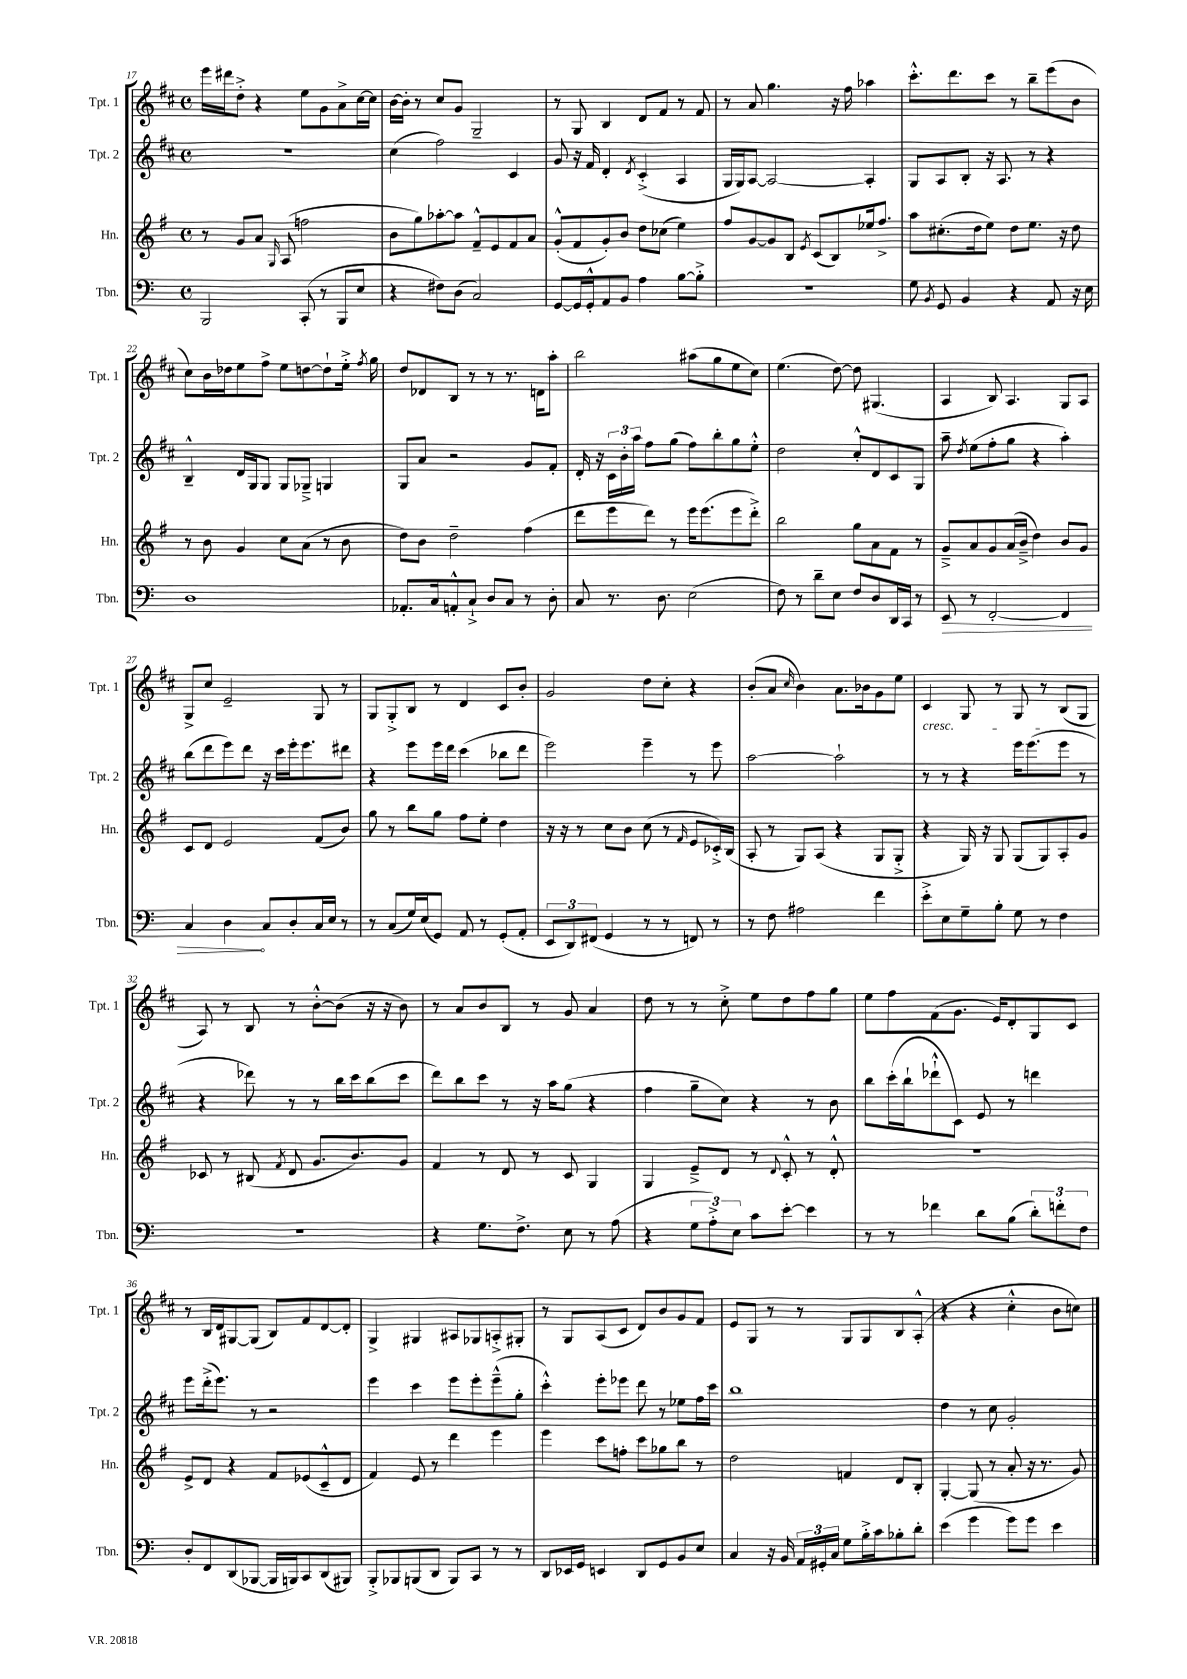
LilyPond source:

<<
\new StaffGroup <<
\new Staff = "s0" \with { instrumentName = "Tpt. 1" shortInstrumentName = "Tpt. 1" } {
    \clef treble \key d \major \defaultTimeSignature \time 4/4
    \autoBeamOff e'''16[ dis'''16 d''8]-.-> r4 e''8[ g'8 a'8-> cis''16~ cis''16] |
    b'16[~ b'16]-. r8 cis''8[ g'8] g2-- |
    r8 g8 b4 d'8[ fis'8] r8 fis'8 |
    r8 a'8 g''4. r16 fis''16 aes''4 |
    cis'''8.[-.-^ d'''8. cis'''8] r8 b''8[-- e'''8( b'8] |
    cis''8[) b'16 des''16 e''8 fis''8]-> e''8[ d''8~ d''8-! e''16]-.-> \acciaccatura { fis''8 } g''16 |
    d''8[ des'8 b8] r8 r8 r8. d'16[ a''8]-. |
    b''2 ais''8[( g''8 e''8 cis''8]) |
    e''4.( d''8~) d''8 gis4.( |
    a4 b8) a4. g8[ a8] |
    g8[-> cis''8] e'2-- g8 r8 |
    g8[ g8-.-> b8] r8 d'4 cis'8[ b'8]-. |
    g'2 d''8[ cis''8]-. r4 |
    b'8[-.( a'8] \grace { cis''16 } b'4) a'8.[ bes'16 g'8 e''8] |
    cis'4\cresc g8 r8 g8 r8 b8[\!( g8] |
    a8) r8 b8 r8 b'8[~-.-^ b'8]( r16 r16 b'8) |
    r8 a'8[ b'8 b8] r8 g'8 a'4 |
    d''8 r8 r8 cis''8-.-> e''8[ d''8 fis''8 g''8] |
    e''8[ fis''8 fis'8( g'8.] e'16[) d'8-. g8 cis'8] |
    r8 b16[ d'16 gis8~ gis8]( b8[) fis'8 d'8~ d'8]-. |
    g4-> gis4 ais8[ ges8 a8-.-> gis8]-. |
    r8 g8[ a8( cis'8] d'8[) b'8 g'8 fis'8] |
    e'8[ g8] r8 r8 g8[ g8 b8 a8]-.-^( |
    r4 r4 cis''4-.-^ b'8[ c''8]) \bar "|." |
}
\new Staff = "s1" \with { instrumentName = "Tpt. 2" shortInstrumentName = "Tpt. 2" } {
    \clef treble \key d \major \defaultTimeSignature \time 4/4
    \autoBeamOff R1 |
    cis''4( fis''2) cis'4 |
    g'8 r16 fis'16 d'4-. \acciaccatura { d'8 } cis'4-.->( a4 |
    g16[ g16) a8]~ a2~ a4-. |
    g8[ a8 b8]-. r16 a8. r8 r4 |
    b4---^ d'16[ g16 g8] g8[ ges8]---> g4 |
    g8[ a'8] r2 g'8[ fis'8]-. |
    d'16-. r16 \tuplet 3/2 { cis'16[ b'16-. a''16] } fis''8[ g''8]( fis''8[) b''8-. g''8 e''8]-.-^ |
    d''2 cis''8[-.-^ d'8 cis'8 g8] |
    a''8-- \acciaccatura { d''8 } e''8[( fis''8-. g''8] r4 a''4-.) |
    b''8[( d'''8 e'''8) d'''8] r16 cis'''16[ e'''16-. e'''8. dis'''8] |
    r4 e'''8[ e'''16 d'''16] cis'''4( bes''8[ d'''8] |
    e'''2) e'''4-- r8 e'''8 |
    a''2~ a''2-! |
    r8 r8 r4 e'''16[ e'''8.( e'''8] r8 |
    r4 des'''8) r8 r8 b''16[ cis'''16 b''8( cis'''8] |
    d'''8[) b''8 cis'''8] r8 r16 a''16[ g''8]( r4 |
    fis''4 g''8[-- cis''8]) r4 r8 b'8 |
    b''8[ cis'''16-.( b''16-! des'''8-!-^ cis'8]) e'8 r8 d'''4 |
    e'''8[ d'''16-.->( e'''8.]) r8 r2 |
    e'''4 cis'''4 e'''8[ e'''8-. e'''8---^( g''8]-. |
    cis'''4-.-^) e'''8[-. ees'''8] d'''8 r8 ees''8[ fis''16 cis'''16] |
    b''1 |
    d''4 r8 cis''8 g'2-. \bar "|." |
}
\new Staff = "s2" \with { instrumentName = "Hn." shortInstrumentName = "Hn." } {
    \clef treble \key g \major \defaultTimeSignature \time 4/4
    \autoBeamOff r8 g'8[ a'8] \grace { g16 } a8( f''2 |
    b'8[ g''8) aes''8~-. aes''8] fis'8[---^ e'8 fis'8 a'8] |
    g'8[-.-^( fis'8 g'8-.) b'8] d''8[ ces''8]( e''4) |
    fis''8[ g'8~ g'8 b8] \acciaccatura { e'8 } c'8[( b8) ees''16 fis''8.]-> |
    a''8[ cis''8.-.( d''16 e''8]) d''8[ e''8.] r16 d''8 |
    r8 b'8 g'4 c''8[ a'8]( r8 b'8 |
    d''8[) b'8] d''2-- fis''4( |
    d'''8[ e'''8 d'''8]) r8 e'''16[ e'''8.( e'''8 d'''8]-.->) |
    b''2 g''8[ a'8 fis'8] r8 |
    g'8[---> a'8 g'8 a'16( b'16]---> d''4) b'8[ g'8] |
    c'8[ d'8] e'2 fis'8[( b'8]) |
    g''8 r8 b''8[ g''8] fis''8[ e''8]-. d''4 |
    r16 r16 r8 c''8[ b'8] c''8( r8 \grace { fis'16 } e'8[ ces'16-.->) b16]( |
    a8-. r8 g8[) a8]( r4 g8[ g8]-.-> |
    r4 g16) r16 g8 g8[( g8) a8-. g'8] |
    ces'8 r8 bis8( \acciaccatura { fis'8 } d'8 g'8.[ b'8.) g'8] |
    fis'4 r8 d'8 r8 c'8 g4 |
    g4 e'8[---> d'8] r8 \appoggiatura { d'8 } c'8-.-^ r8 d'8-.-^ |
    R1 |
    e'8[-> d'8] r4 fis'8[ ees'8( c'8---^ d'8] |
    fis'4) e'8 r8 d'''4 e'''4 |
    e'''4 c'''8[ f''8]-. c'''8[ ges''8 b''8] r8 |
    d''2 f'4 d'8[ b8]-. |
    g4~-. g8( r8 a'8-. r16 r8. g'8) \bar "|." |
}
\new Staff = "s3" \with { instrumentName = "Tbn." shortInstrumentName = "Tbn." } {
    \clef bass \key c \major \defaultTimeSignature \time 4/4
    \autoBeamOff b,,2 c,8-.( r8 b,,8[ e8] |
    r4 fis8[) d8]( c2) |
    g,8[~ g,16 g,16-.-^ a,8 b,8] a4 b8[~ b8]-.-> |
    R1 |
    g8 \acciaccatura { b,8 } g,8 b,4 r4 a,8 r16 e16 |
    d1 |
    aes,8.[-. c16 a,8-.-^ c8]-!-> d8[ c8] r8 d8-. |
    c8 r8. d8. e2( |
    f8) r8 d'8[-- e8] f8[ d8 d,16 c,16] r8 |
    \once \override Hairpin.circled-tip = ##t e,8\> r8 f,2~-. f,4 |
    c4 d4\! c8[ d8-. c16 e16] r8 |
    r8 c8[( g16) e16( g,8]) a,8 r8 g,8[-.( a,8]-. |
    \tuplet 3/2 { e,8[ d,8) fis,8]( } g,4 r8 r8 f,8) r8 |
    r8 f8 ais2 f'4 |
    e'8[-.-> e8 g8-- b8]-. g8 r8 f4 |
    R1 |
    r4 g8.[ f8.]-> e8 r8 a8( |
    r4 \tuplet 3/2 { g8[ a8-.->) e8] } c'8[ e'8]~-. e'4 |
    r8 r8 fes'4 d'8[ b8]( \tuplet 3/2 { d'8[-.) f'8-. f8] } |
    d8[-. f,8 d,8( bes,,8]~ bes,,16[ b,,16) c,8 d,8( bis,,8]) |
    b,,8[-.-> bes,,8 b,,8( d,8] b,,8[) c,8] r8 r8 |
    d,8[ ees,16 g,16] e,4 d,8[ g,8 b,8 e8] |
    c4 r16 b,16 \tuplet 3/2 { a,16[ gis,16-. c16] } g8[ b16-.-> c'16 bes8-. d'8]-. |
    e'4( g'4 g'8[) g'8] e'4 \bar "|." |
}
>>
>>
\layout { \context { \Score currentBarNumber = #17 } }
